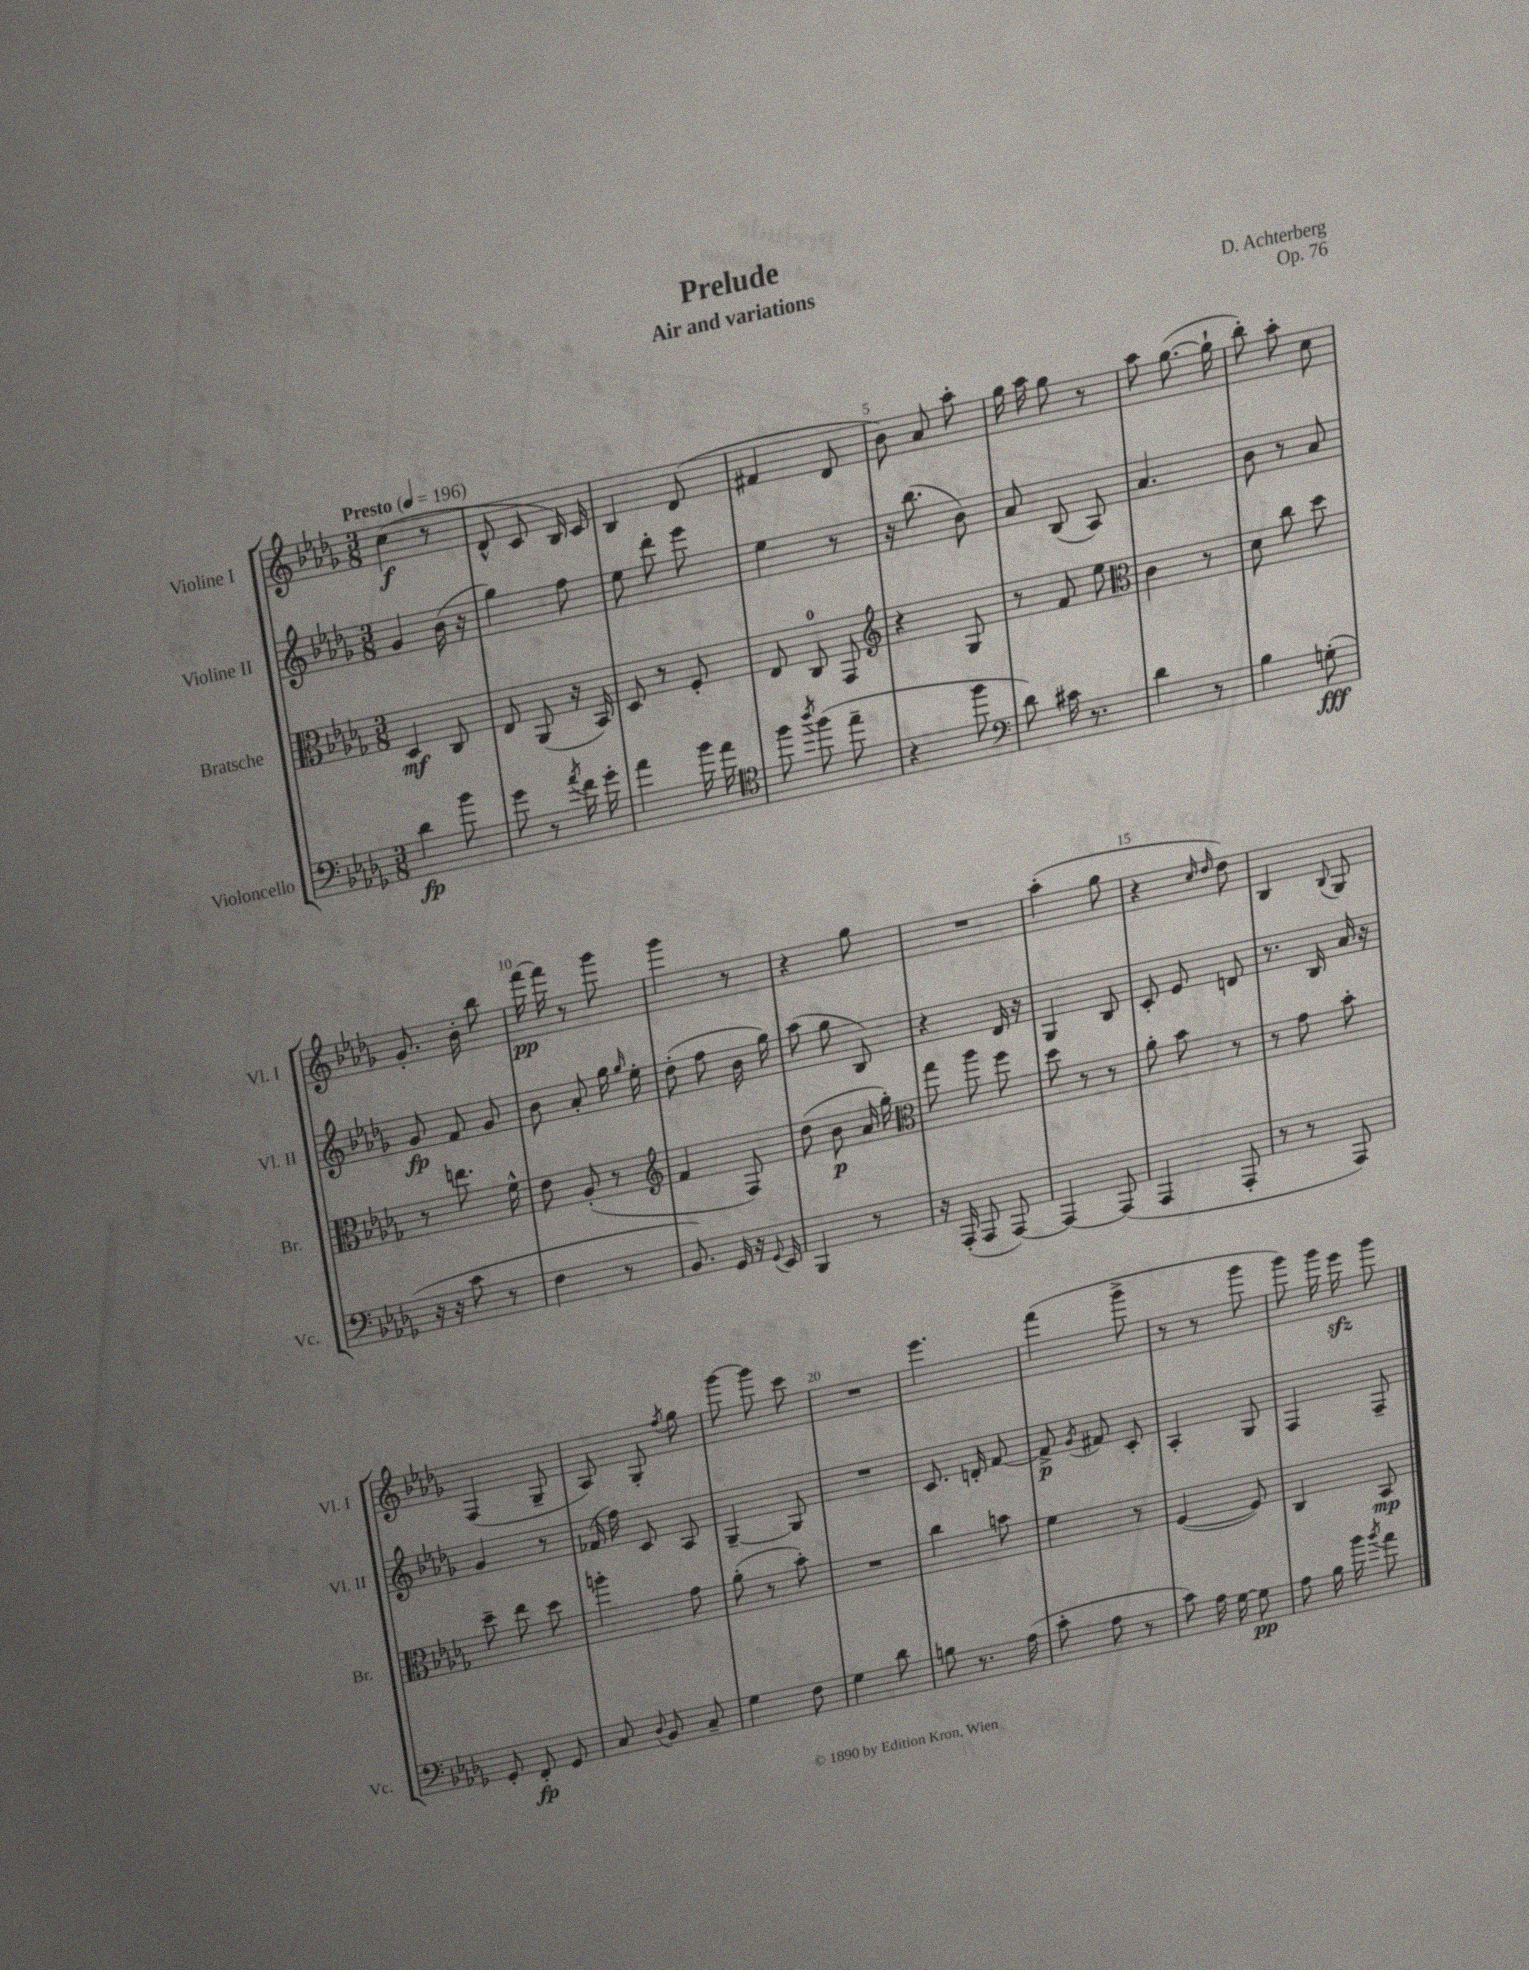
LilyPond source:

\header { title = "Prelude" composer = "D. Achterberg" subtitle = "Air and variations" opus = "Op. 76" }
<<
\new StaffGroup <<
\new Staff = "s0" \with { instrumentName = "Violine I" shortInstrumentName = "Vl. I" } {
    \clef treble \key des \major \numericTimeSignature \time 3/8 \tempo "Presto" 4 = 196
    \autoBeamOff c''4\f( r8 |
    des'8-^ c'8 bes16) c'16 |
    bes4 des'8( |
    fis'4 des'8 |
    bes'8) aes'8 aes''8-. |
    ges''16 aes''16 ges''8 r8 |
    aes''8 ges''8.~( ges''16-! |
    bes''8-.) aes''8-. c''8 |
    ges'8.-. bes'16-. bes''8 |
    f'''16~\pp f'''16 r8 ges'''8 |
    ges'''4 r8 |
    r4 ges''8 |
    R4. |
    aes''4-.( ges''8 |
    r4 \grace { c''16 des''16 } des''8) |
    bes4 \appoggiatura { bes8 } ges8 |
    f4( ges8-- |
    aes8) ges8-. \acciaccatura { f''8 } ges''8 |
    ges'''8~ ges'''8 c'''8 |
    R4. |
    ees'''4. |
    f'''4( ges'''8-> |
    r8 r8 ges'''8 |
    ges'''8) ges'''16 ees'''16\sfz ges'''8 \bar "|." |
}
\new Staff = "s1" \with { instrumentName = "Violine II" shortInstrumentName = "Vl. II" } {
    \clef treble \key des \major \numericTimeSignature \time 3/8
    \autoBeamOff ges'4 bes'16( r16 |
    ges''4) f''8 |
    ees''8 des'''8-. ees'''8 |
    ees''4 r8 |
    r16 bes''8.( bes'8) |
    aes'8 bes8( aes8) |
    aes'4. |
    bes'8 r8 aes'8 |
    ges'8\fp f'8 ges'8 |
    bes'8 aes'8-. ges''16 \grace { ges''16 } ees''16-. |
    des''8-.( f''8 bes'16 ges''16) |
    aes''8( ges''8 bes8) |
    r4 des'16 r16 |
    ges4 bes8 |
    c'8-. ees'8 d'8 |
    r8. bes16 aes'16 r16 |
    ges'4 r8 |
    fes'16( f''16) c'8 aes8 |
    ges4~-- ges8 |
    R4. |
    c'8. d'16-. f'8~ |
    f'8->\p \acciaccatura { ges'8 } fis'8 c'8-. |
    aes4-. ges8 |
    f4 f8-- \bar "|." |
}
\new Staff = "s2" \with { instrumentName = "Bratsche" shortInstrumentName = "Br." } {
    \clef alto \key des \major \numericTimeSignature \time 3/8
    \autoBeamOff des4\mf c8 |
    ees8 aes,8( r16 bes,16) |
    des8 r8 f8-. |
    ees8 c8-0 ges,8 |
    \clef treble r4 ges8 |
    r8 f'8 ees''8 |
    \clef alto c'4 r8 |
    des'8 c''8 des''8 |
    r8 e''8. f'16-^ |
    ees'8 aes8-.( r8 |
    \clef treble f'4 f8) |
    des''8( bes'8\p aes'16 ges''16-.) |
    \clef alto ges''8 aes''8 f''8 |
    des''8 r8 r8 |
    aes'8-. bes'8 r8 |
    r8 ges'8 bes'8-. |
    des''8-- ees''8 des''8 |
    a''4-. ges'8 |
    aes'8-.( r8 bes'8-.) |
    R4. |
    c''4 b'8 |
    f'4 r8 |
    f4~( f8) |
    c4 bes,8\mp \bar "|." |
}
\new Staff = "s3" \with { instrumentName = "Violoncello" shortInstrumentName = "Vc." } {
    \clef bass \key des \major \numericTimeSignature \time 3/8
    \autoBeamOff des'4\fp bes'8 |
    ges'8 r8 \acciaccatura { aes'8 } f'16 ges'16-. |
    aes'4 bes'16 aes'16 |
    \clef tenor f''8 \acciaccatura { aes''8 } f''8( ees''8-- |
    r4 f''8 |
    \clef bass des'8) cis'16 r8. |
    des'4 r8 |
    bes4 g8-.\fff( |
    r16 r16 c'8 r8 |
    f4 r8 |
    bes,8.) ges,16 r16 \appoggiatura { ges,8 } ees,16 |
    bes,,4 r8 |
    r16 aes,,16-.( aes,,8 aes,,8~) |
    aes,,4~ aes,,8( |
    aes,,4 aes,,8-. |
    r8 r8 aes,,8) |
    ges,8-. f,8-.\fp ges,8 |
    c8 \appoggiatura { des8 } bes,8 c8-- |
    ges4 f8 |
    ges4 des'8 |
    b8 r8. aes16( |
    c'8-. aes8 r8 |
    c'8) aes16 ges16~ ges8\pp |
    aes8 bes16 bes'16 \acciaccatura { bes'8 } aes'8 \bar "|." |
}
>>
>>
\layout { \context { \Score \override BarNumber.break-visibility = ##(#f #t #t) barNumberVisibility = #(every-nth-bar-number-visible 5) } }
